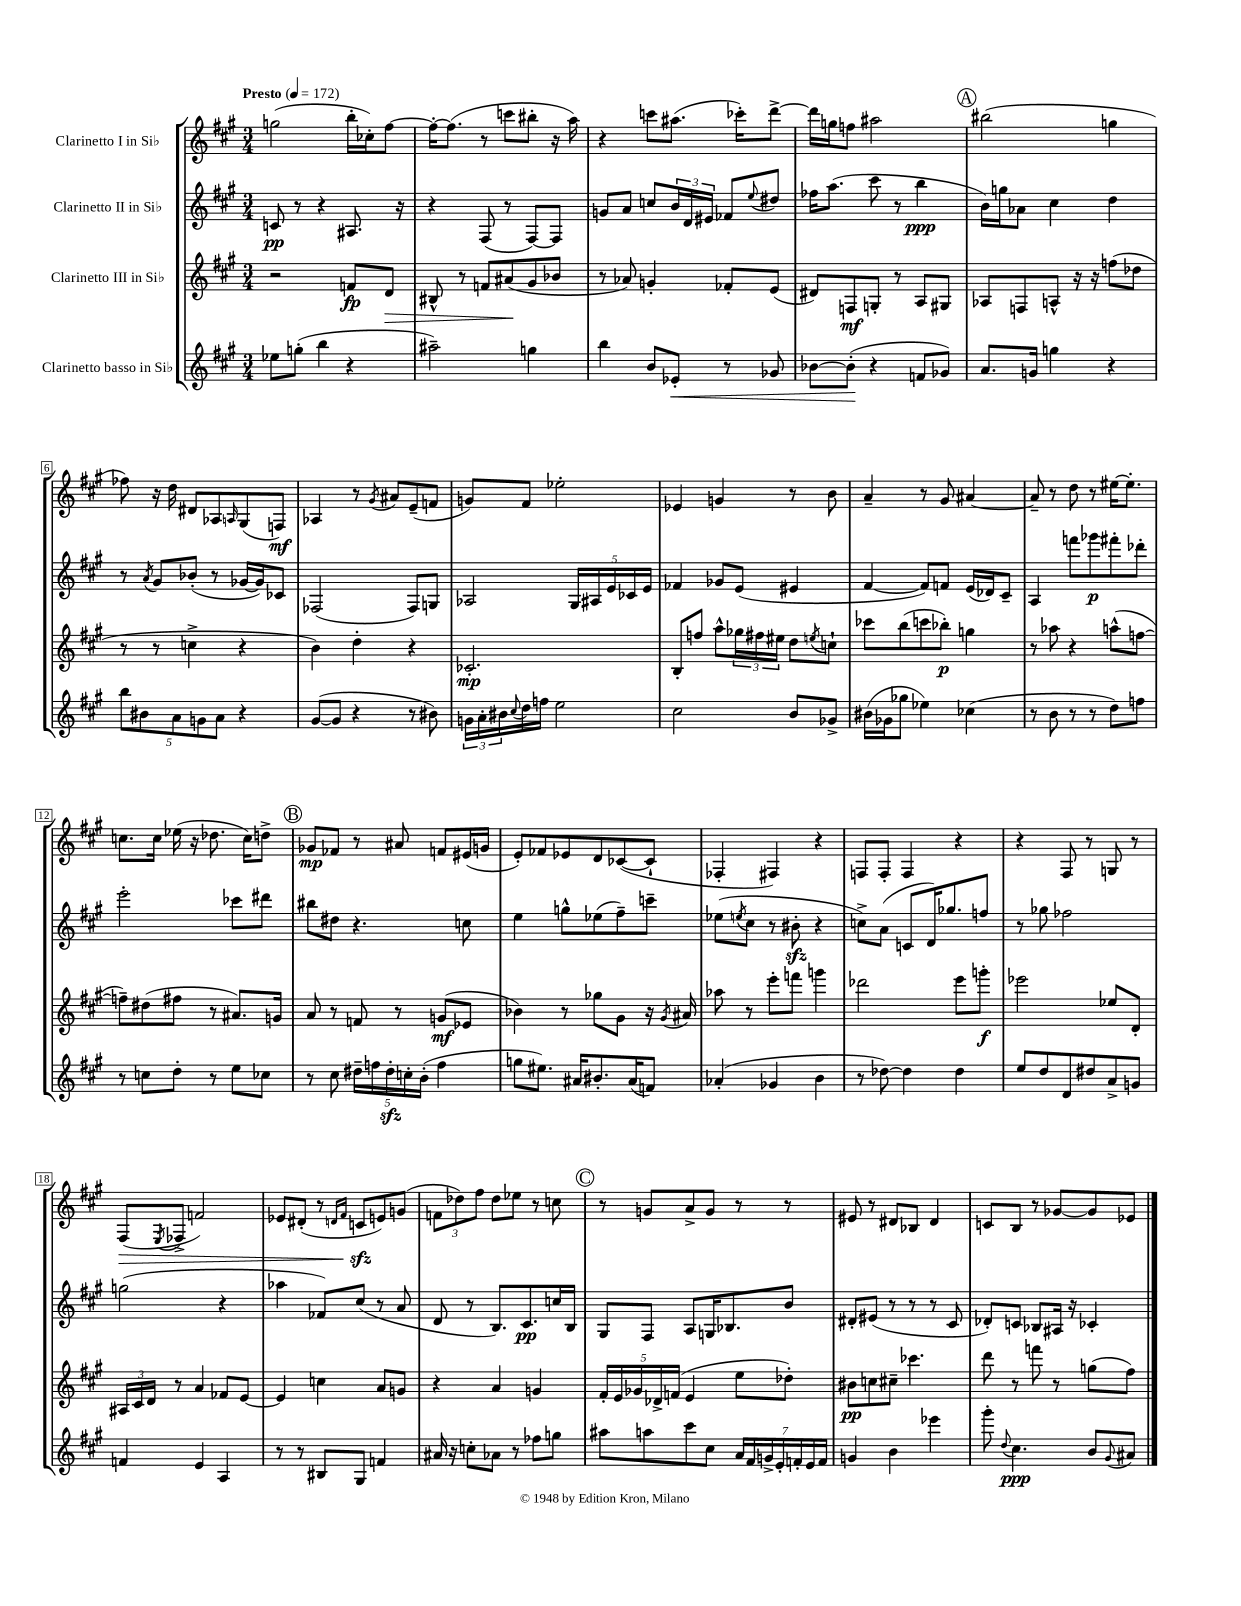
<<
\new StaffGroup <<
\new Staff = "s0" \with { instrumentName = "Clarinetto I in Sib" } {
    \clef treble \key a \major \numericTimeSignature \time 3/4 \tempo "Presto" 4 = 172
    g''2( b''16-. ces''16-.) fis''8~ |
    fis''16~-. fis''8.( r8 c'''8 bis''8-. r16 a''16) |
    r4 c'''8 ais''8.( ces'''16-.) d'''8~-> |
    d'''16 g''16 f''8 ais''2 |
    \mark \markup { \circle "A" } bis''2( g''4 |
    fes''8) r16 d''16 dis'8 aes8 \grace { a16 } gis8( f8\mf) |
    aes4 r8 \acciaccatura { gis'8 } ais'8 e'8--( f'8 |
    g'8) fis'8 ees''2-. |
    ees'4 g'4 r8 b'8 |
    a'4-- r8 gis'8 ais'4~ |
    ais'8-- r8 d''8 r8 eis''16~ eis''8.-. |
    c''8. c''16 ees''16( r16 des''8. c''16) d''8-> |
    \mark \markup { \circle "B" } ges'8\mp fes'8 r8 ais'8 f'8 eis'16( g'16 |
    e'8-.) fes'8 ees'8 d'8 ces'8~( ces'8-! |
    fes4-. fis4) r4 |
    f8 f8-. f4 r4 |
    r4 fis8 r8 g8 r8 |
    fis8\>( \acciaccatura { e8 } fes8-> f'2) |
    ees'8 dis'8-.( r8 \grace { d'16 fis'16 } c'8\sfz\! e'8) g'8( |
    \tuplet 3/2 { f'8 des''8) fis''8 } des''8 ees''8 r8 c''8 |
    \mark \markup { \circle "C" } r8 g'8 a'8-> g'8 r8 r8 |
    eis'8 r8 dis'8 bes8 dis'4 |
    c'8 b8 r8 ges'8~ ges'8 ees'8 \bar "|." |
}
\new Staff = "s1" \with { instrumentName = "Clarinetto II in Sib" } {
    \clef treble \key a \major \numericTimeSignature \time 3/4
    c'8\pp r8 r4 ais8. r16 |
    r4 fis8( r8 fis8~) fis8 |
    g'8 a'8 c''8 \tuplet 3/2 { b'16 d'16 eis'16 } fes'8 \appoggiatura { e''8 } dis''8 |
    fes''16 a''8.( cis'''8 r8 b''4\ppp |
    \mark \markup { \circle "A" } b'16) g''16 aes'8 cis''4 d''4 |
    r8 \acciaccatura { a'8 } gis'8 bes'8-.( r8 ges'16~ ges'16) ces'8 |
    fes2( fes8) g8 |
    aes2 \tuplet 5/4 { gis16 ais16 e'16 ces'16 e'16 } |
    fes'4 ges'8 e'8( eis'4 |
    fis'4~ fis'8) f'8 e'16( des'16) cis'8-- |
    a4 f'''8 ges'''8\p fis'''8-. des'''8-. |
    e'''2-. ces'''8 dis'''8 |
    \mark \markup { \circle "B" } bis''8 dis''8 r4. c''8 |
    e''4 g''8-^ ees''8( fis''8--) c'''8-- |
    ees''8( \acciaccatura { e''8 } cis''8 r8 bis'8-.\sfz r4 |
    c''8->) a'8( c'8 d'16) ges''8. f''8 |
    r8 ges''8 fes''2 |
    g''2( r4 |
    aes''4 fes'8) cis''8( r8 a'8 |
    d'8 r8 b8.) cis'8.\pp c''16 b16 |
    \mark \markup { \circle "C" } gis8 fis8 a8 g16 bes8. b'8 |
    dis'8-. eis'8( r8 r8 r8 cis'8 |
    des'8-.) c'8 bes8 ais16 r16 ces'4-. \bar "|." |
}
\new Staff = "s2" \with { instrumentName = "Clarinetto III in Sib" } {
    \clef treble \key a \major \numericTimeSignature \time 3/4
    r2 f'8\fp d'8\> |
    bis8-^ r8 f'8 ais'8\!( gis'8 bes'8 |
    r8 aes'8) g'4-. fes'8-. e'8( |
    dis'8) f8\mf g8-. r8 a8 gis8 |
    \mark \markup { \circle "A" } aes8 f8 a8-^ r16 r16 f''8( des''8 |
    r8 r8 c''4-> r4 |
    b'4) d''4-. r4 |
    ces'2.-.\mp |
    b8-. f''8 a''8-^ \tuplet 3/2 { ges''16 fis''16 eis''16 } d''8 \acciaccatura { e''8 } c''8-! |
    ces'''8 b''8( c'''8 bes''8-.\p) g''4 |
    r8 aes''8 r4 a''8-^( f''8~ |
    f''8--) dis''8( fis''8 r8 ais'8.) g'16 |
    \mark \markup { \circle "B" } a'8 r8 f'8 r8 g'8\mf( ees'8 |
    bes'4) r8 ges''8 gis'8 r16 \acciaccatura { gis'8 } ais'16 |
    aes''8 r8 e'''8-. f'''8 g'''4 |
    des'''2 e'''8 g'''8-.\f |
    ees'''2 ees''8 d'8-. |
    \tuplet 3/2 { ais16 cis'16 d'16 } r8 a'4 fes'8 e'8~ |
    e'4 c''4 a'8 g'8 |
    r4 a'4 g'4 |
    \mark \markup { \circle "C" } \tuplet 5/4 { fis'16-. e'16 ges'16 des'16-> f'16( } e'4 e''8 des''8-.) |
    bis'8\pp c''8 cis''8-- ces'''4. |
    d'''8 r8 f'''8 r8 g''8( fis''8) \bar "|." |
}
\new Staff = "s3" \with { instrumentName = "Clarinetto basso in Sib" } {
    \clef treble \key a \major \numericTimeSignature \time 3/4
    ees''8 g''8-.( b''4 r4 |
    ais''2--) g''4 |
    b''4 b'8 ees'8-.\< r8 ges'8 |
    bes'8~ bes'8-.\!( r4 f'8 ges'8) |
    \mark \markup { \circle "A" } a'8. g'16 g''4 r4 |
    \tuplet 5/4 { b''8 bis'8 a'8 g'8 a'8 } r4 |
    gis'8~( gis'8 r4 r8 bis'8) |
    \tuplet 3/2 { g'16 a'16-. bis'16 } \appoggiatura { cis''8 } d''16 f''16 e''2 |
    cis''2 b'8 ges'8-> |
    bis'16( ges'16 ges''8 ees''4) ces''4( |
    r8 b'8 r8 r8 d''8) f''8 |
    r8 c''8 d''8-. r8 e''8 ces''8 |
    \mark \markup { \circle "B" } r8 cis''8 \tuplet 5/4 { dis''16-- f''16 dis''16-.\sfz c''16-. b'16-.( } f''4 |
    g''8 eis''8.) ais'16 bis'8.-. ais'16( f'8) |
    aes'4-.( ges'4 b'4 |
    r8 des''8~) des''4 des''4 |
    e''8 d''8 d'8 dis''8 a'8-> g'8 |
    f'4 e'4 a4 |
    r8 r8 bis8 gis8 f'4 |
    ais'16 r16 c''8-. aes'8 r8 fes''8 g''8 |
    \mark \markup { \circle "C" } ais''8 a''8 cis'''8 cis''8 \tuplet 7/4 { a'16 fis'16 g'16-> e'16-. f'16-. e'16 f'16 } |
    g'4 b'4 ees'''4 |
    gis'''8-. \appoggiatura { d''8 } cis''4.\ppp b'8 \appoggiatura { gis'8 } ais'8 \bar "|." |
}
>>
>>
\layout { \context { \Score \override BarNumber.stencil = #(make-stencil-boxer 0.1 0.3 ly:text-interface::print) } }
